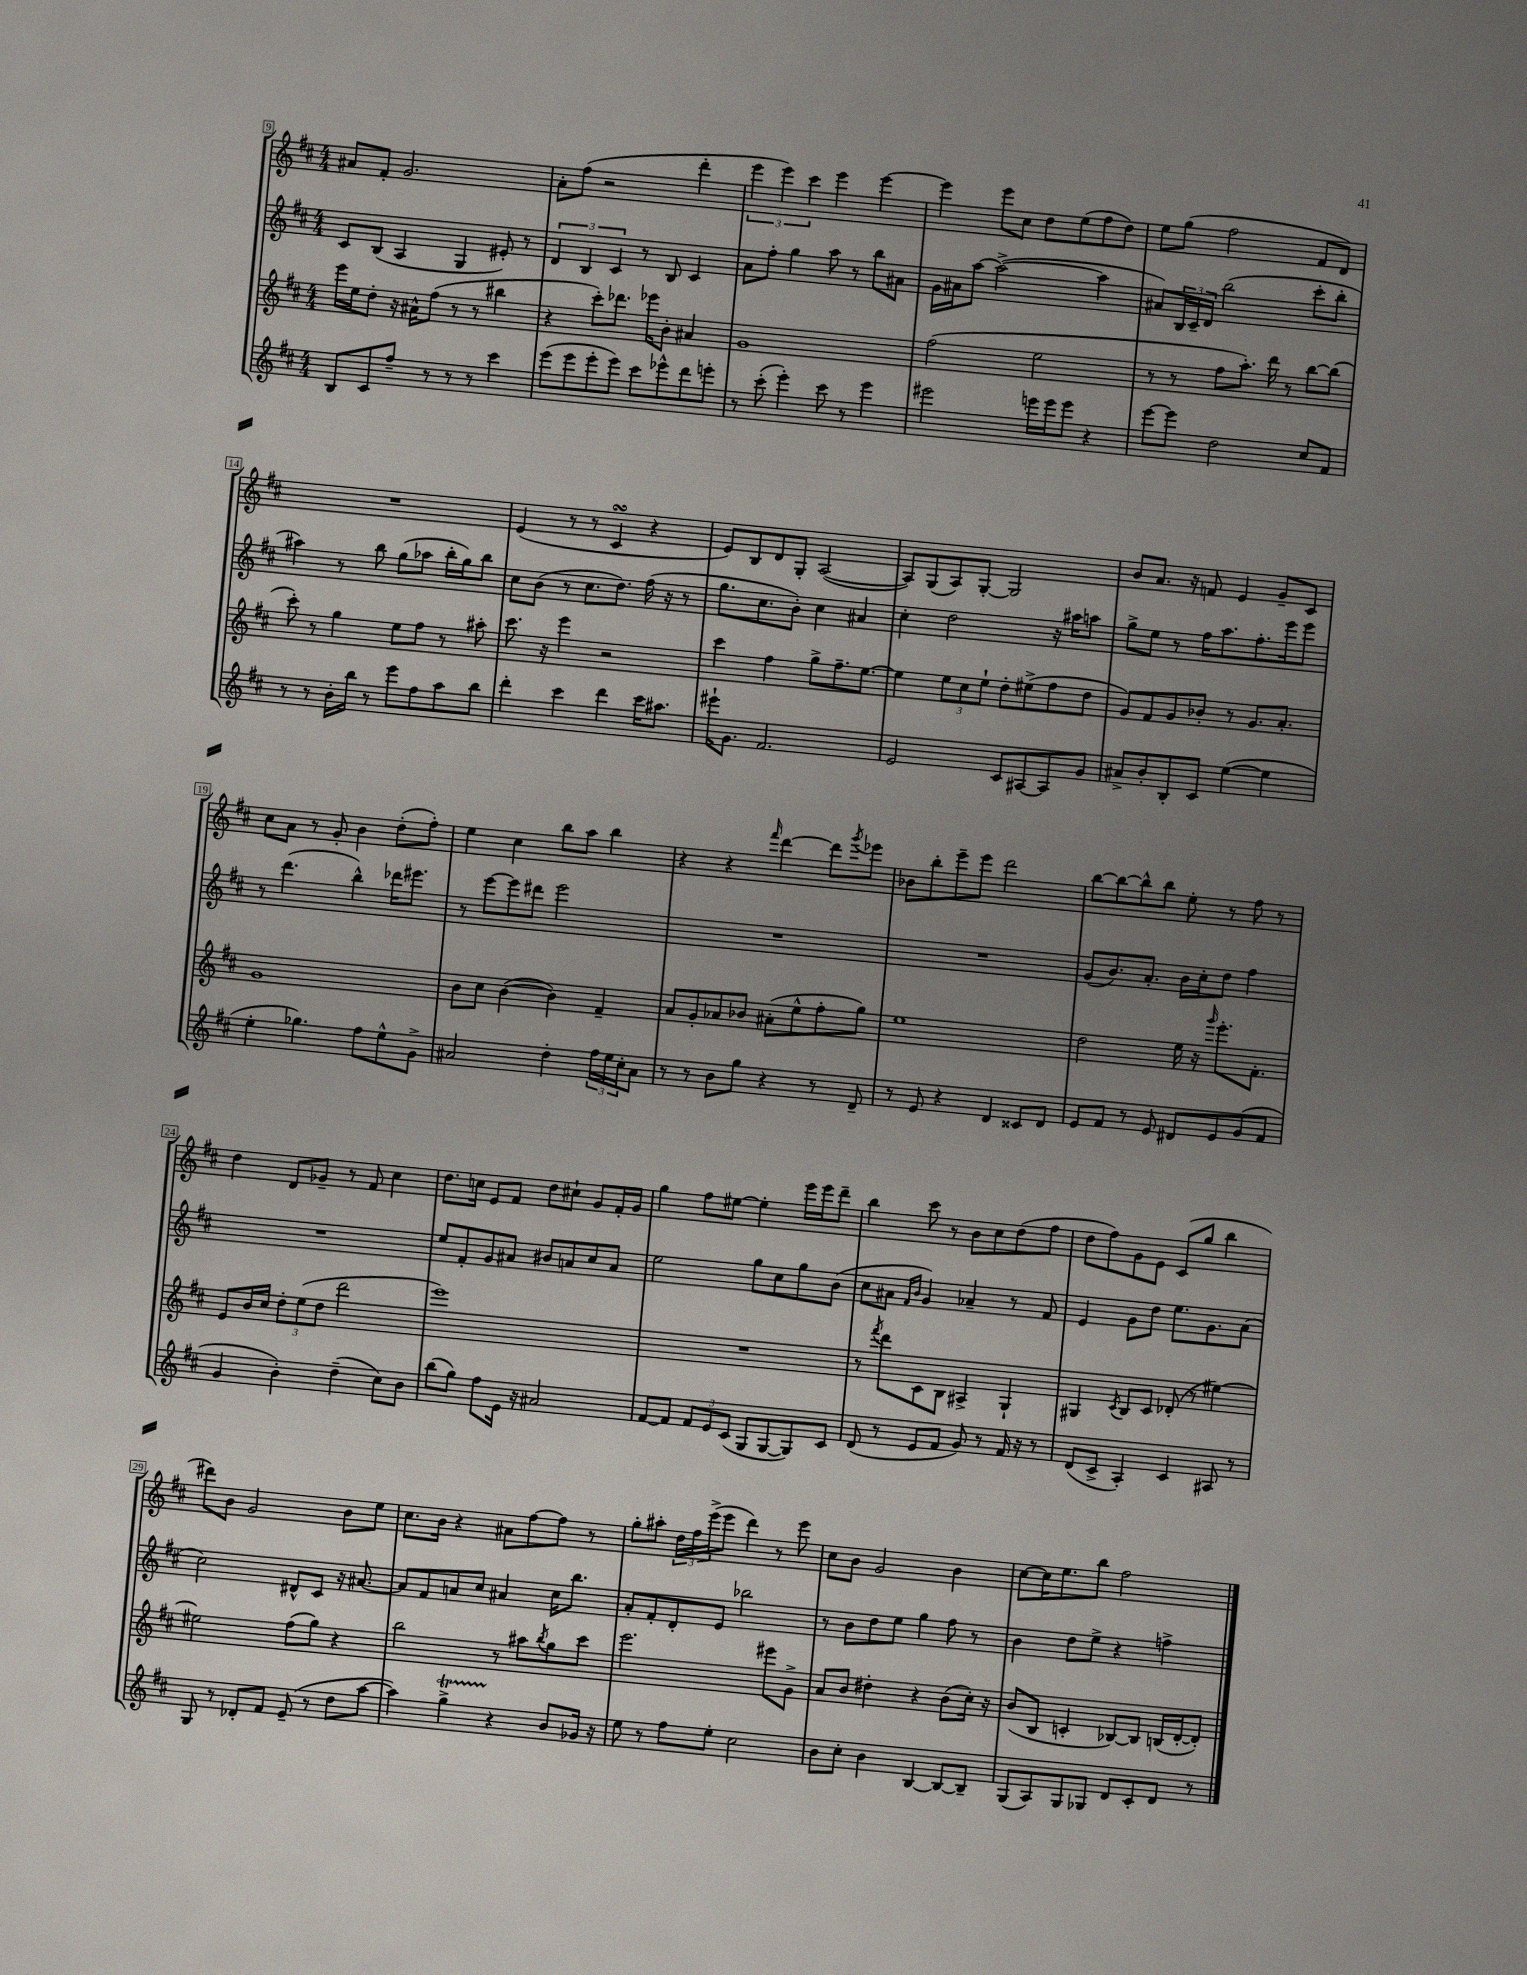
<<
\new StaffGroup <<
\new Staff = "s0" {
    \clef treble \key d \major \numericTimeSignature \time 4/4
    ais'8 fis'8-. g'2. |
    a'8-. fis''8( r2 d'''4-. |
    \tuplet 3/2 { e'''4 e'''4) cis'''4 } e'''4 e'''4~ |
    e'''4 e'''8 cis''8 d''8 e''8( fis''8 d''8) |
    e''8 g''8( fis''2 fis'8 d'8) |
    R1 |
    e'4( r8 r8 cis'4\turn r4 |
    e'8) b8 d'8 g8-. a2~( |
    a8) g8( a8) g8~-. g2 |
    b'8 a'8. r16 f'8 e'4 g'8-- cis'8 |
    cis''8 a'8 r8 g'8-. b'4 d''8-.( fis''8-.) |
    e''4 cis''4 b''8 a''8 b''4 |
    r4 r4 \grace { fis'''16 } d'''4~ d'''8 \acciaccatura { g'''8 } ees'''8 |
    bes'8 b''8-. e'''8-- e'''8 d'''2 |
    b''8~ b''8~ b''8-^ b''8 e''8-. r8 fis''8 r8 |
    d''4 d'8 ges'8-- r8 fis'8 cis''4 |
    d''8. c''16 e'8 fis'8 d''8 cis''8-! g'8 fis'16-. g'16 |
    g''4 fis''8 eis''8~ eis''4-. e'''16 e'''16 d'''8-- |
    b''4 cis'''8 r8 b'8 cis''8 d''8( fis''8 |
    d''8 fis''8) g'8 e'8 cis'8( g''8 b''4 |
    dis'''8) b'8 g'2 b'8 e''8 |
    cis''8. b'16 r4 ais'8 fis''8~ fis''8 r8 |
    g''8-. ais''8-. \tuplet 3/2 { d''16 fis''16 e'''16->( } e'''8 d'''4) r8 e'''8 |
    cis''8 b'8 g'2 b'4 |
    cis''8~ cis''16 e''8. b''8 fis''2 \bar "|." |
}
\new Staff = "s1" {
    \clef treble \key d \major \numericTimeSignature \time 4/4
    cis'8 b8( a4 g4 eis'8-.) r8 |
    \tuplet 3/2 { d'4 b4 cis'4 } r8 b8 cis'4 |
    a'8 fis''8-. g''4 a''8 r8 b''8 ais'8 |
    g'16 ais'16 a''8~ a''2~->( a''4 |
    ais'8) \tuplet 3/2 { b16 cis'16-- d'16 } b''2( cis'''8-. b''8-. |
    ais''4) r8 b''8 g''8( aes''8 b''16-. g''16) b''8 |
    cis''8 b'8( r8 cis''8. d''8.) fis''16( r16 r8 |
    g''8. cis''8. b'8-.) cis''4 ais'4 |
    cis''4-. d''2 r16 ais''16 a''8 |
    g''8-> e''8 r8 fis''16 a''8. fis''8.-. e'''16 e'''8 |
    r8 d'''4.( b''4-^) des'''16 eis'''8. |
    r8 e'''8~ e'''8 dis'''8 e'''2 |
    R1 |
    R1 |
    g'8( b'8.) a'8.-. b'16 cis''16-. d''8 fis''4 |
    R1 |
    e''8 fis'8-. g'8 ais'8 bis'8 a'8 cis''8 a'8 |
    e''2 g''8 cis''8 g''8 b'8( |
    cis''8 ais'8 \grace { fis'16 b'16 } g'4) aes'4-- r8 fis'8 |
    e'4 g'8 d''8 e''8. g'8. a'8( |
    cis''2) dis'8-^ cis'8 r16 ais'8.~ |
    ais'8 fis'8 a'8 cis''8 ais'4 cis''16 b''8. |
    a'8-. fis'8-. d'8-. e'8 bes''2 |
    r8 b'8 d''8 e''8 g''4 fis''8 r8 |
    b'4 d''8 e''8-> r4 f''4-> \bar "|." |
}
\new Staff = "s2" {
    \clef treble \key d \major \numericTimeSignature \time 4/4
    e'''16 e''16 d''8-. r16 ais'16-^ fis''8( r8 r8 bis''4 |
    r4 cis'''8-.) des'''8. ees'''16 b'8-. ais'4 |
    g'1 |
    fis''2( e''2 |
    r8 r8 fis''8 a''8.-.) d'''16 r8 b''8~ b''8( |
    cis'''8-.) r8 g''4 e''8 fis''8 r8 ais''8-. |
    cis'''8. r16 e'''4 r2 |
    cis'''4 fis''4 g''8-> fis''8.-- e''8.~ |
    e''4 \tuplet 3/2 { e''8 cis''8 e''8-! } d''8-. eis''8->( fis''8 d''8 |
    g'8) fis'8 g'8 bes'8-. r8 g'8. a'8.-. |
    g'1 |
    b'8 cis''8 b'4~( b'4) fis'4-- |
    a'8 g'8-. aes'8 bes'8 ais'8-.( e''8-^ fis''8-. g''8) |
    e''1 |
    d''2 e''16 r16 \grace { g'''16 } e'''8.-. fis'8.-. |
    e'8 b'16 cis''16 \tuplet 3/2 { d''8-. e''8( d''8 } d'''2 |
    e'''1) |
    R1 |
    r8 \acciaccatura { fis'''8 } d'''8 cis'8 b8 ais4-> g4-! |
    gis4 \acciaccatura { cis'8 } b8 cis'8 des'8-.( r8 eis''4~) |
    eis''2 fis''8( g''8) r4 |
    b''2 r8 ais''8 \acciaccatura { b''8 } g''8 cis'''8 |
    e'''2. eis'''8 g'8-> |
    a'8 b'8 dis''4-. r4 b'8( cis''16-.) r16 |
    b'8( b8 c'4-. bes8~) bes8 b16( d'16~-. d'8-.) \bar "|." |
}
\new Staff = "s3" {
    \clef treble \key d \major \numericTimeSignature \time 4/4
    b8 cis'8 fis''8-- r8 r8 r8 cis'''4 |
    e'''8( e'''8 e'''8-. e'''8) cis'''8 ees'''8-^ d'''8 e'''8-. |
    r8 cis'''8-.( e'''4-.) cis'''8 r8 e'''4 |
    eis'''2 e'''16 e'''16 e'''8 r4 |
    e'''8~ e'''8 d''2 cis''8 fis'8 |
    r8 r8 b'16-. b''16 r8 e'''8 fis''8 a''8 b''8 |
    d'''4-. cis'''4 d'''4 cis'''16 ais''8. |
    eis'''16-! g'8. fis'2. |
    e'2 cis'8 ais8~ ais8 g'8 |
    ais'8-> b'8-. b8-. cis'8 e''4~( e''4 |
    e''4-. ges''4.) fis''8 e''8-^ g'8-> |
    ais'2 d''4-. \tuplet 3/2 { fis''16 e''16 cis''16-. } ais'8 |
    r8 r8 b'8 g''8 r4 r8 d'8-- |
    r8 e'8 r4 d'4 cisis'8 d'8 |
    e'8 fis'8 r8 e'8 dis'8 e'8 g'8( fis'8 |
    g'4 b'4-.) d''4--( cis''8) b'8 |
    b''8( g''8) fis''8 e'16 r16 ais'2 |
    fis'8~ fis'8 \tuplet 3/2 { fis'8 e'8 cis'8( } g8 g8~ g8) cis'8 |
    d'8( r8 e'8 fis'8 g'8) r8 fis'16 r16 r8 |
    d'8( cis'8-> a4-.) cis'4 ais8 r8 |
    g8 r8 des'8-. fis'8 e'8--( r8 d''8 a''8~ |
    a''4) g''4->\startTrillSpan r4\stopTrillSpan b'8 ges'16 r16 |
    e''8 r8 fis''8 e''8-. cis''2 |
    b'8 cis''8-. b'4 b4~ b8~ b8-- |
    g8( a8) g8 ges8 d'8 cis'8-. d'8 r8 \bar "|." |
}
>>
>>
\layout { \context { \Score currentBarNumber = #9 \override BarNumber.stencil = #(make-stencil-boxer 0.1 0.3 ly:text-interface::print) } }
